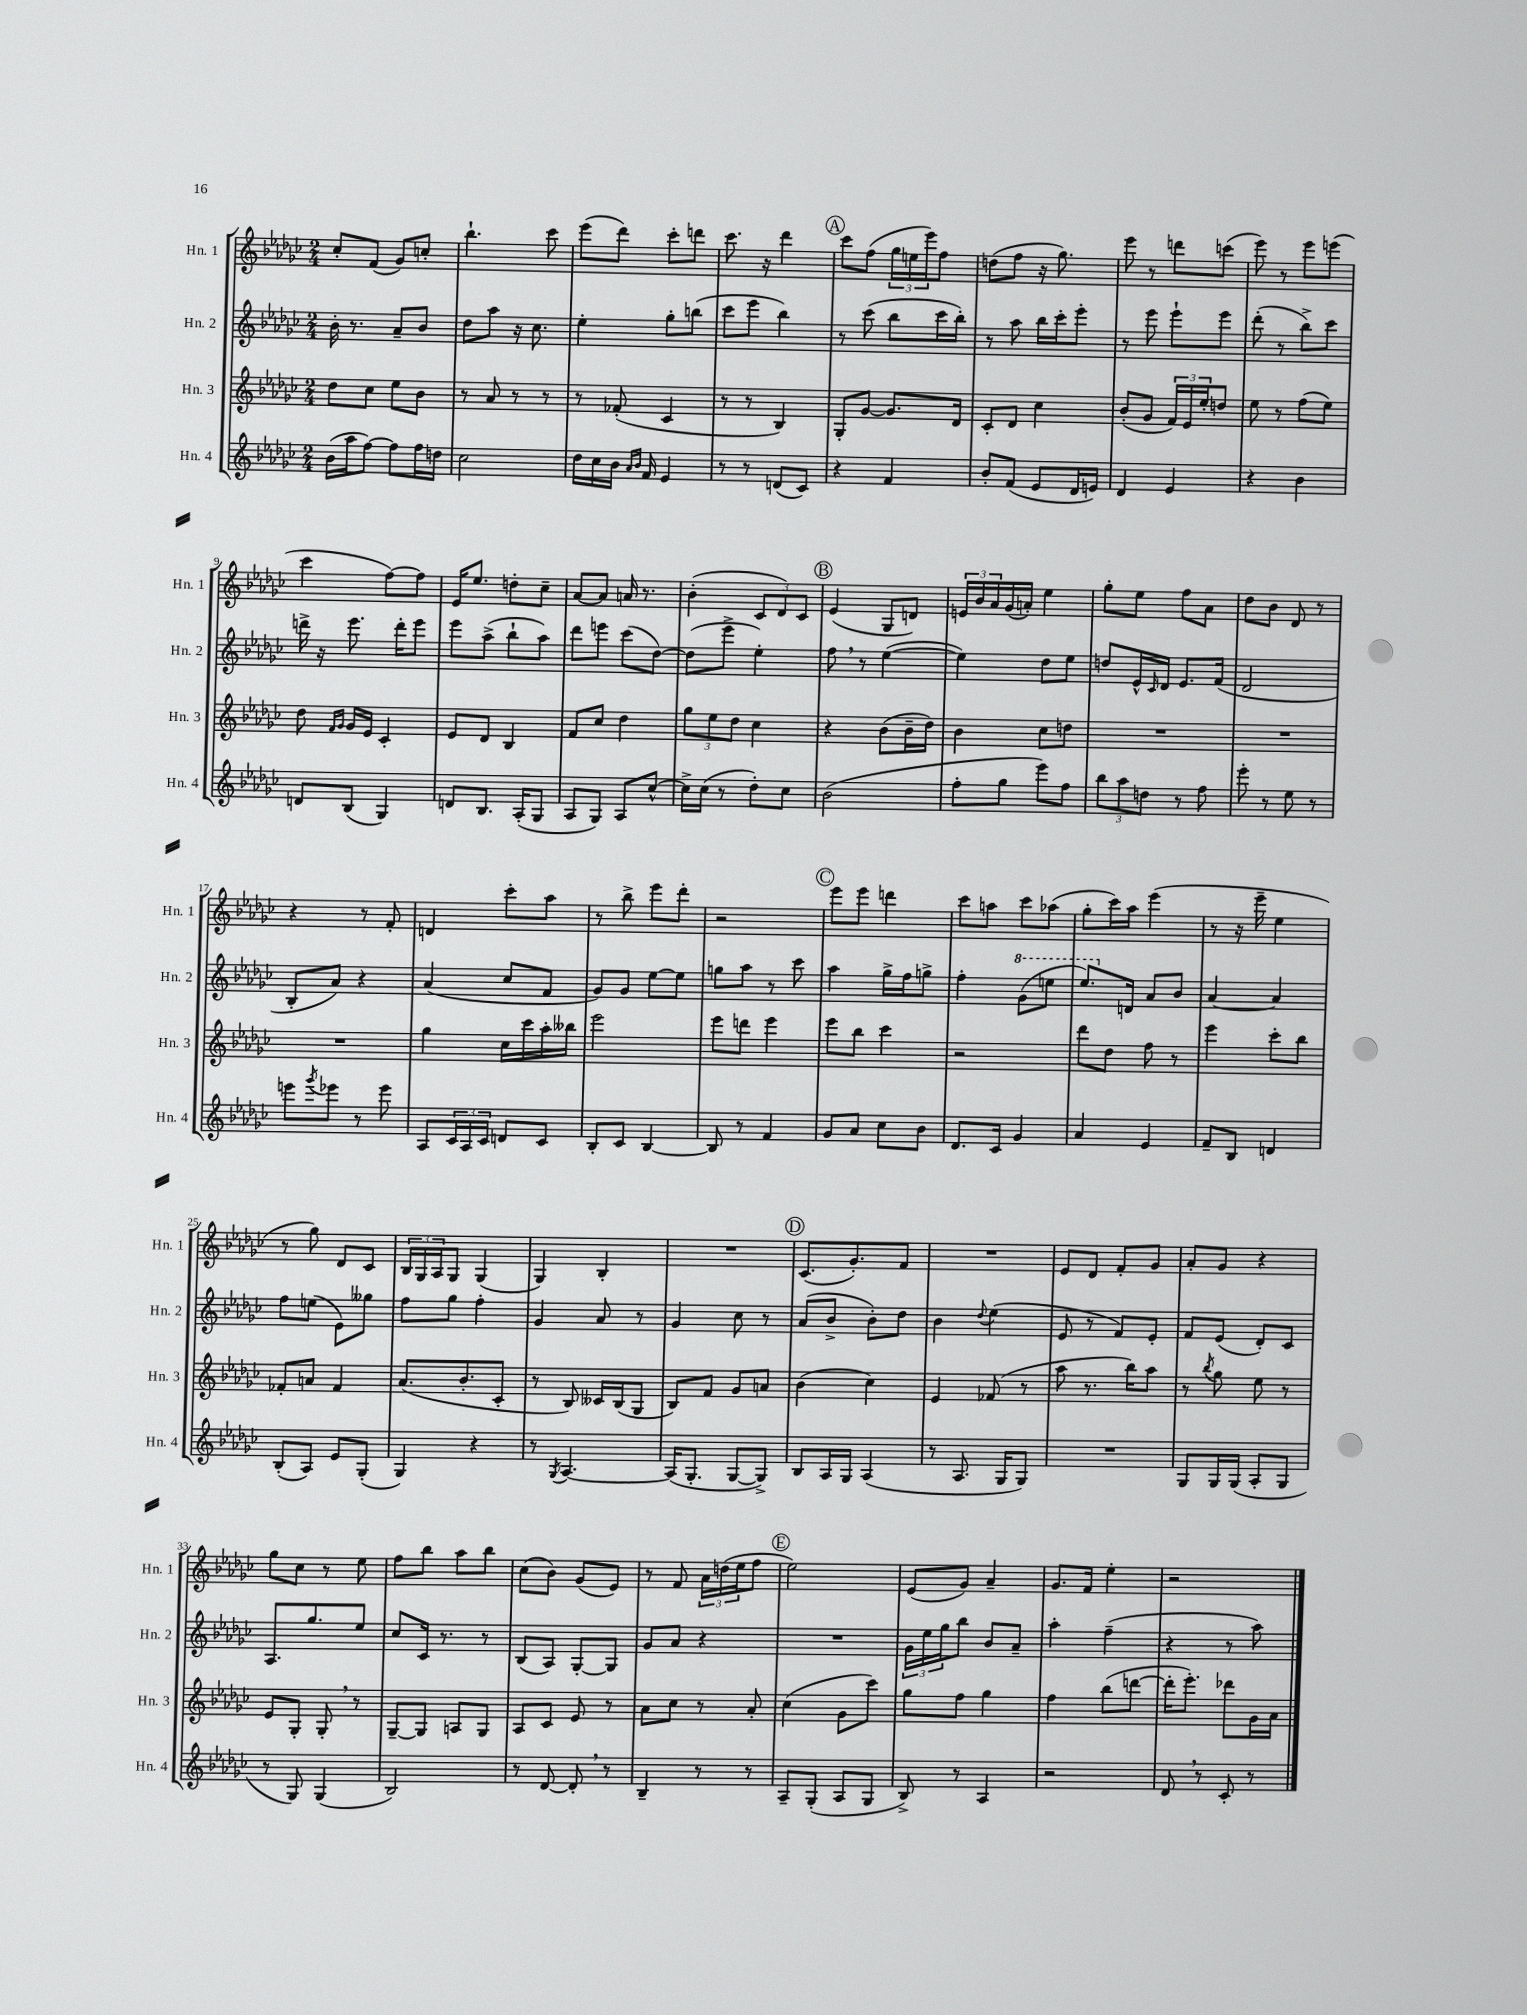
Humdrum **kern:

**kern	**kern	**kern	**kern
*staff4	*staff3	*staff2	*staff1
*clefG2	*clefG2	*clefG2	*clefG2
*k[b-e-a-d-g-c-]	*k[b-e-a-d-g-c-]	*k[b-e-a-d-g-c-]	*k[b-e-a-d-g-c-]
*M2/4	*M2/4	*M2/4	*M2/4
(16b-	8dd-	16b-'	8cc-'
16aa-	.	8.r	.
[8ff)	8cc-	.	(8f
8ff]	8ee-	8a-~	8g-)
16ff	8b-	8b-	8cc'
16dd	.	.	.
=	=	=	=
2cc-	8r	8dd-	4.bb-`
.	8a-	8aa-	.
.	8r	16r	.
.	.	8.cc-	.
.	8r	.	8ccc-
=	=	=	=
16dd-	8r	4ee-'	(8eee-
16cc-	.	.	.
16b-	(8f-'	.	8ddd-)
16qqa-	.	.	.
16qqb-	.	.	.
16f	.	.	.
4e-	4c-	8gg-'	8ccc-'
.	.	(8bb	8ddd
=	=	=	=
8r	8r	8ccc-	8.ccc-
8r	8r	8eee-	.
.	.	.	16r
(8d	4B-)	4bb-)	4ddd-
8c-)	.	.	.
=	=	=	=
4r	8G-'	8r	8ccc-
.	[8g-	(8ccc-	(8ff
4f	8.g-]	8bb-	24gg-
.	.	.	24ee
.	.	.	24eee-)
.	.	16ccc-	8ff
.	16d-	16bb-')	.
=	=	=	=
8b-'	8c-'	8r	(8dd
(8f	8d-	8aa-	8ff
8e-	4cc-	16bb-	16r
.	.	16ccc-'	8.gg-)
16d-	.	8eee-'	.
16e)	.	.	.
=	=	=	=
4d-	(8b-'	8r	8eee-
.	8g-	8eee-	8r
4e-	24f)	8eee-`	8ddd
.	24e-	.	.
.	24ee-'	.	.
.	8dd	8eee-	(8ccc
=	=	=	=
4r	8ee-	(8ddd-'	8eee-)
.	8r	8r	8r
4b-	(8ff	8bb-^)	8eee-
.	8ee-)	8ccc-	(8eee
=	=	=	=
8d	8dd-	16ddd^	4ccc-
.	.	16r	.
.	16qqf	.	.
.	16qqg-	.	.
(8B-	16g-	8.eee-	.
.	16e-	.	.
4G-)	4c-'	.	[8ff)
.	.	16ddd'	.
.	.	8eee-	8ff]
=	=	=	=
8d	8e-	8eee-	16e-
.	.	.	8.ee-
8.B-	8d-	(8aa-^	.
.	4B-	8bb-`	8dd'
(16A-'	.	.	.
8G-	.	8aa-)	8cc-~
=	=	=	=
8A-	8f	8ddd-	[8a-
8G-)	8cc-	8eee	8a-]
8A-	4dd-	(8ccc-	16a
.	.	.	8.r
[8cc-^^	.	[8dd-)	.
=	=	=	=
16cc-^]	12gg-	(8dd-]	(4b-'
(16cc-	.	.	.
.	12ee-	.	.
8r	.	8eee-^	.
.	12dd-	.	.
8dd-')	4cc-	4ee-')	12c-
.	.	.	12d-)
8cc-	.	.	.
.	.	.	12c-
=	=	=	=
(2b-	4r	8ff	(4e-
.	.	8r	.
.	(8b-	([4ee-	8G-
.	16b-~	.	8d)
.	16dd-)	.	.
=	=	=	=
8ff'	4b-	4ee-])	24e
.	.	.	24b-
.	.	.	24a-
8gg-	.	.	(16g-
.	.	.	16a')
8eee-)	8cc-	8dd-	4ee-
8ff	8dd	8ee-	.
=	=	=	=
12bb-	2r	8dd	8gg-'
12aa-	.	.	.
.	.	16e-^^	8ee-
12dd	.	.	.
.	.	16qqc-	.
.	.	16d-	.
8r	.	8.e-	8ff
8ff	.	.	8a-
.	.	(16f	.
=	=	=	=
8eee-'	2r	2d-	8dd-
8r	.	.	8b-
8ee-	.	.	8d-
8r	.	.	8r
=	=	=	=
8eee	2r	8B-'	4r
8qggg-	.	.	.
8eee-	.	8a-)	.
8r	.	4r	8r
8eee-	.	.	8f'
=	=	=	=
8A-	4gg-	(4a-	4d
24c-	.	.	.
24A-	.	.	.
24c-	.	.	.
8d	16cc-	8cc-	8ccc-'
.	16ccc-	.	.
8c-	16aa-'	8f	8aa-
.	16bb--	.	.
=	=	=	=
8B-'	2eee-	8g-)	8r
8c-	.	8g-	8bb-^
[4B-	.	[8ee-	8eee-
.	.	8ee-]	8ddd-'
=	=	=	=
8B-]	8eee-	8gg	2r
8r	8ddd	8aa-	.
4f	4eee-	8r	.
.	.	8ccc-	.
=	=	=	=
8g-	8eee-	4aa-	8eee-
8a-	8bb-	.	8eee-
8cc-	4ccc-	16gg-^	4ddd
.	.	16ff	.
8b-	.	8gg^	.
=	=	=	=
8.d-	2r	4ff'	8ccc-
.	.	.	8aa
16c-	.	.	.
4g-	.	(8gg-	8ccc-
.	.	8eee	(8aa-
=	=	=	=
4a-	8ddd-	8.eee-)	8gg-'
.	8dd-	.	16ccc-)
.	.	16d	16aa-
4e-	8ff	8a-	(4eee-
.	8r	8b-	.
=	=	=	=
8f~	4eee-	[4a-	8r
8B-	.	.	16r
.	.	.	16eee-~
4d	8ccc-'	4a-]	4ee-
.	8bb-	.	.
=	=	=	=
(8B-'	8f-'	8ff	8r
8A-)	8a	(8ee	8gg-)
8e-	4f-	8e-)	8d-
(8G-'	.	8gg--	8c-
=	=	=	=
4G-)	(8.a-	8ff	24B-
.	.	.	24G-
.	.	.	24A-
.	.	8gg-	8G-
.	8.b-'	.	.
4r	.	4ff'	(4G-
.	8c-'	.	.
=	=	=	=
8r	8r	4g-	4G-)
8qG-	.	.	.
[4.A-	8B-)	.	.
.	16c--	8a-	4B-'
.	(16B-	.	.
.	8G-	8r	.
=	=	=	=
(16A-]	8B-)	4g-	2r
8.G-'	.	.	.
.	8f	.	.
[8G-	8g-	8cc-	.
8G-^])	8a	8r	.
=	=	=	=
8B-	(4b-	(8a-	(8.c-
16A-	.	8b-^	.
16G-	.	.	8.g-')
(4A-	4cc-)	8b-')	.
.	.	8dd-	8f
=	=	=	=
8r	4e-	4b-	2r
8.A-	.	.	.
.	.	8qqdd-	.
.	(8f-	(4ee-	.
16G-	.	.	.
8G-)	8r	.	.
=	=	=	=
2r	8aa-	8e-	8e-
.	8.r	8r	8d-
.	.	8f)	8f'
.	16bb-)	.	.
.	8aa-	8e-'	8g-
=	=	=	=
8G-	8r	8f	8a-'
.	8qbb-	.	.
16G-	8gg-	(8e-	8g-
(16G-	.	.	.
8A-'	8ee-	8d-')	4r
8G-	8r	8c-	.
=	=	=	=
8r	8e-	8.A-	8gg-
8G-)	8G-'	.	8cc-
.	.	8.gg-	.
(4G-	8G-'	.	8r
.	8r	8ee-	8ee-
=	=	=	=
2B-)	[8G-~	8cc-	8ff
.	8G-]	16c-	8bb-
.	.	8.r	.
.	8A	.	8aa-
.	8G-	8r	8bb-
=	=	=	=
8r	8A-	(8B-	(8cc-
[8d-	8c-	8A-)	8b-)
8d-']	8e-	[8G-'	(8g-
8r	8r	8G-]	8e-)
=	=	=	=
4B-~	8a-	8g-	8r
.	8cc-	8a-	8f
8r	8r	4r	24a-
.	.	.	(24dd
.	.	.	24ee-
8r	8a-'	.	8ff
=	=	=	=
8A-~	(4cc-	2r	2ee-)
(8G-'	.	.	.
8A-	8g-	.	.
8G-	8ccc-)	.	.
=	=	=	=
8B-^)	8gg-	24g-	(8e-
.	.	24ee-	.
.	.	24gg-	.
8r	8ff	8bb-	8g-)
4A-	4gg-	8b-	4a-~
.	.	8a-~	.
=	=	=	=
2r	4ff	4aa-'	8.g-
.	.	.	16f
.	(8bb-	(4ff~	4ee-'
.	[8ddd	.	.
=	=	=	=
8d-	16ddd']	4r	2r
.	8.eee-')	.	.
8r	.	.	.
8c-'	8ddd-	8r	.
8r	16g-	8aa-)	.
.	16a-	.	.
==	==	==	==
*-	*-	*-	*-
